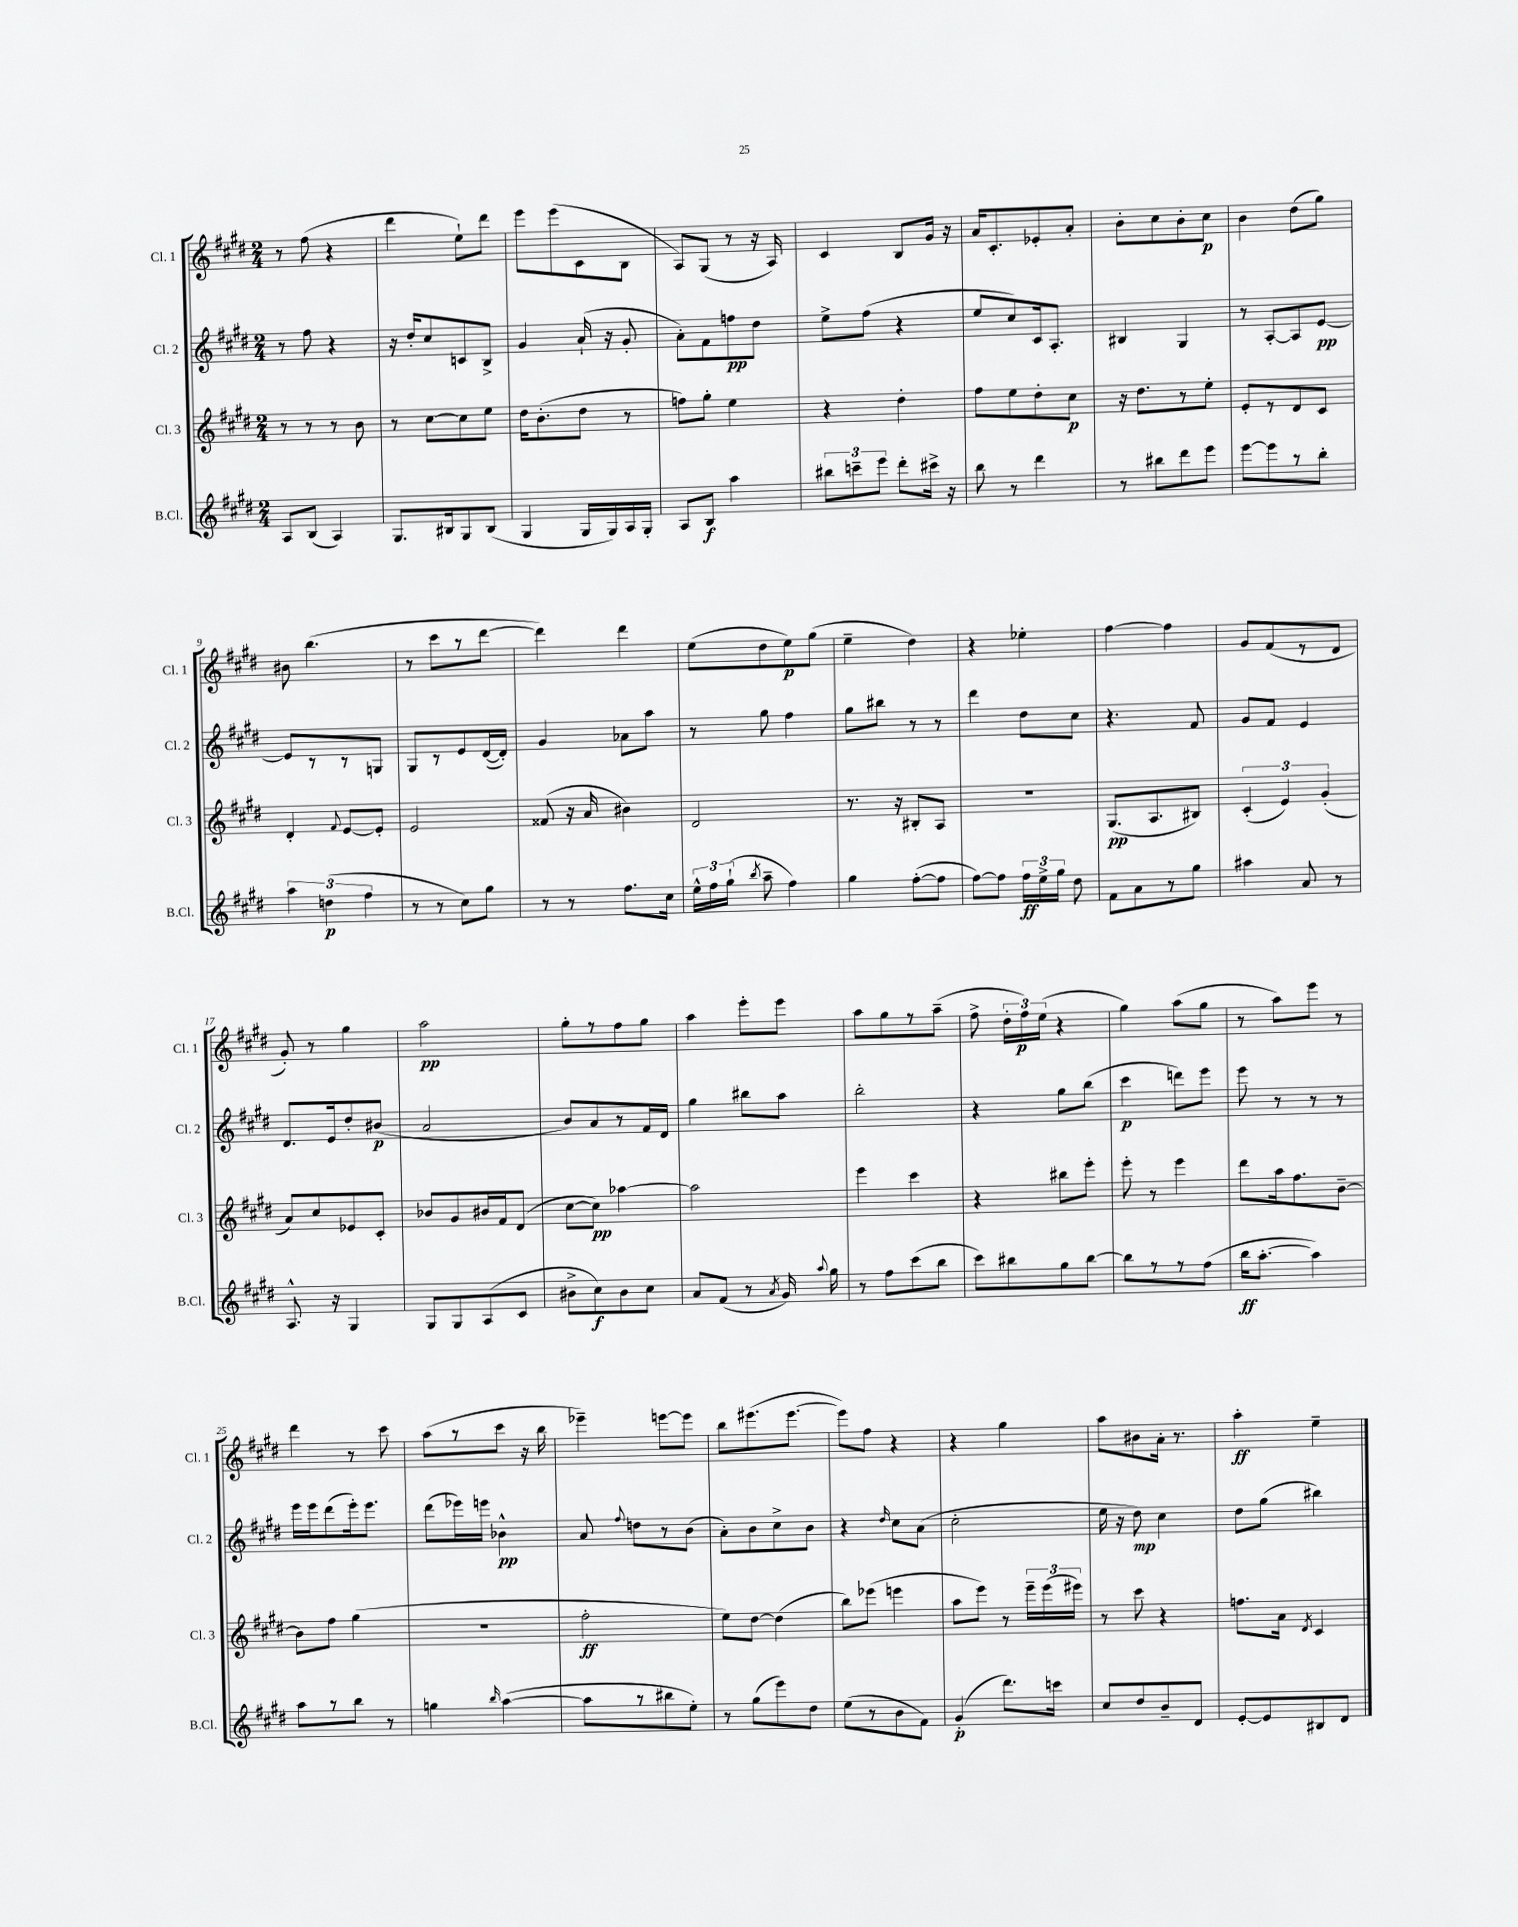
<<
\new StaffGroup <<
\new Staff = "s0" \with { instrumentName = "Cl. 1" shortInstrumentName = "Cl. 1" } {
    \clef treble \key e \major \numericTimeSignature \time 2/4
    \autoBeamOff r8 fis''8( r4 |
    dis'''4 e''8[-!) dis'''8] |
    e'''8[ e'''8( cis'8 b8] |
    a8[) gis8]( r8 r16 a16) |
    cis'4 b8[ gis'16] r16 |
    a'16[ cis'8.-. ees'8-. a'8]-. |
    b'8[-. cis''8 b'8-. cis''8]\p |
    b'4 dis''8[( gis''8]) |
    bis'8 b''4.( |
    r8 cis'''8[ r8 dis'''8]~ |
    dis'''4) dis'''4 |
    e''8[( dis''8 e''8\p) gis''8]( |
    e''4-- dis''4) |
    r4 ees''4-. |
    fis''4~ fis''4 |
    gis'8[ fis'8( r8 dis'8] |
    gis'8-.) r8 gis''4 |
    a''2\pp |
    gis''8[-. r8 fis''8 gis''8] |
    a''4 e'''8[-. e'''8] |
    a''8[ gis''8 r8 a''8]--( |
    fis''8-> \tuplet 3/2 { dis''16[-. fis''16\p) e''16]( } r4 |
    gis''4) a''8[( gis''8] |
    r8 a''8[) e'''8] r8 |
    dis'''4 r8 cis'''8 |
    a''8[( r8 cis'''8] r16 b''16 |
    ees'''4--) e'''8[~ e'''8] |
    b''8[ eis'''8.( eis'''8.]~ |
    eis'''8[) fis''8] r4 |
    r4 gis''4 |
    a''8[ bis'8 a'16]-. r8. |
    a''4-.\ff e''4-- \bar "|." |
}
\new Staff = "s1" \with { instrumentName = "Cl. 2" shortInstrumentName = "Cl. 2" } {
    \clef treble \key e \major \numericTimeSignature \time 2/4
    \autoBeamOff r8 fis''8 r4 |
    r16 dis''16[-. cis''8 c'8 b8]-> |
    gis'4 a'16-!( r16 gis'8-. |
    a'8[-.) fis'8 f''8\pp dis''8] |
    e''8[-> fis''8]( r4 |
    e''8[ cis''8) cis'16 a8.]-. |
    bis4 gis4 |
    r8 a8[~-. a8 e'8]~\pp |
    e'8[ r8 r8 g8] |
    gis8[ r8 e'8 dis'16~( dis'16]-.) |
    gis'4 aes'8[ a''8] |
    r8 gis''8 fis''4 |
    gis''8[ bis''8] r8 r8 |
    dis'''4 dis''8[ cis''8] |
    r4. fis'8 |
    gis'8[ fis'8] e'4 |
    dis'8.[ e'16 dis''8-. bis'8]\p( |
    a'2 |
    b'8[) a'8 r8 fis'16 dis'16] |
    gis''4 bis''8[ a''8] |
    b''2-. |
    r4 gis''8[ b''8]( |
    cis'''4\p d'''8[) e'''8] |
    e'''8 r8 r8 r8 |
    e'''16[ e'''16 dis'''8( e'''16-.) e'''8.] |
    dis'''8[( ees'''16) e'''16] bes'4-^\pp |
    a'8 \appoggiatura { fis''8 } d''8[ r8 b'8]( |
    a'8[-.) b'8 cis''8-> b'8] |
    r4 \grace { dis''16 } cis''8[ a'8]( |
    cis''2-. |
    e''16 r16 dis''8\mp) cis''4 |
    dis''8[ gis''8]( bis''4) \bar "|." |
}
\new Staff = "s2" \with { instrumentName = "Cl. 3" shortInstrumentName = "Cl. 3" } {
    \clef treble \key e \major \numericTimeSignature \time 2/4
    \autoBeamOff r8 r8 r8 b'8 |
    r8 cis''8[~ cis''8 e''8] |
    dis''16[ b'8.-.( dis''8] r8 |
    f''8[) gis''8]-. e''4 |
    r4 dis''4-. |
    fis''8[ e''8 dis''8-. cis''8]\p |
    r16 dis''8.[ r8 e''8]-. |
    e'8[-. r8 dis'8 cis'8] |
    dis'4-. \appoggiatura { fis'8 } e'8[~ e'8]-. |
    e'2 |
    fisis'8( r16 a'16 bis'4) |
    dis'2 |
    r8. r16 bis8[-. a8] |
    R2 |
    gis8.[\pp( a8. bis8]) |
    \tuplet 3/2 { cis'4-.( e'4) gis'4-.( } |
    a'8[) cis''8 ees'8 cis'8]-. |
    bes'8[ gis'8 bis'16 fis'16 dis'8]( |
    cis''8[~ cis''8]\pp) aes''4~ |
    aes''2 |
    e'''4 cis'''4 |
    r4 bis''8[ e'''8]-. |
    e'''8-. r8 e'''4 |
    dis'''8[ a''16 fis''8. b'8]~-- |
    b'8[ fis''8] gis''4( |
    r2 |
    fis''2-.\ff |
    e''8[) dis''8]~ dis''4( |
    b''8[) ees'''8]( e'''4 |
    a''8[ e'''8]) r8 \tuplet 3/2 { e'''16[-- e'''16( eis'''16]) } |
    r8 cis'''8 r4 |
    f''8.[ a'16] \acciaccatura { dis'8 } cis'4 \bar "|." |
}
\new Staff = "s3" \with { instrumentName = "B.Cl." shortInstrumentName = "B.Cl." } {
    \clef treble \key e \major \numericTimeSignature \time 2/4
    \autoBeamOff a8[ b8]( a4) |
    gis8.[ bis16 gis8 bis8]( |
    gis4 gis16[ gis16) a16 gis16]-. |
    a8[ b8]\f a''4 |
    \tuplet 3/2 { bis''8[ c'''8-- e'''8] } dis'''8[-. cis'''16]-> r16 |
    b''8 r8 dis'''4 |
    r8 bis''8[ dis'''8 e'''8] |
    e'''8[~ e'''8 r8 b''8]-. |
    \tuplet 3/2 { a''4 d''4\p( fis''4 } |
    r8 r8 cis''8[) gis''8] |
    r8 r8 fis''8.[ cis''16] |
    \tuplet 3/2 { e''16[-^ fis''16 gis''16]-!( } \acciaccatura { b''8 } a''8-- fis''4) |
    gis''4 fis''8[~-.( fis''8] |
    fis''8[~) fis''8] \tuplet 3/2 { fis''16[\ff e''16-> gis''16] } dis''8 |
    fis'8[ a'8 r8 gis''8] |
    ais''4 a'8 r8 |
    a8.-^ r16 gis4 |
    gis8[ gis8 a8( cis'8] |
    bis'8[-> cis''8\f) bis'8 cis''8] |
    a'8[ fis'8]( r8 \acciaccatura { a'8 } gis'16) \appoggiatura { a''8 } gis''16 |
    r8 fis''8[ cis'''8( b''8] |
    cis'''8[) bis''8 gis''8 bis''8]~ |
    bis''8[ r8 r8 fis''8]( |
    b''16[\ff a''8.]~-. a''4) |
    a''8[ r8 b''8] r8 |
    g''4 \grace { b''16 } a''4~( |
    a''8[ r8 bis''8 e''8]-.) |
    r8 gis''8[( e'''8) dis''8] |
    e''8[( r8 b'8 fis'8]) |
    gis'4-.\p( dis'''8.[) c'''16] |
    cis''8[ dis''8 b'8-- dis'8] |
    e'8[~-. e'8 bis8 dis'8] \bar "|." |
}
>>
>>
